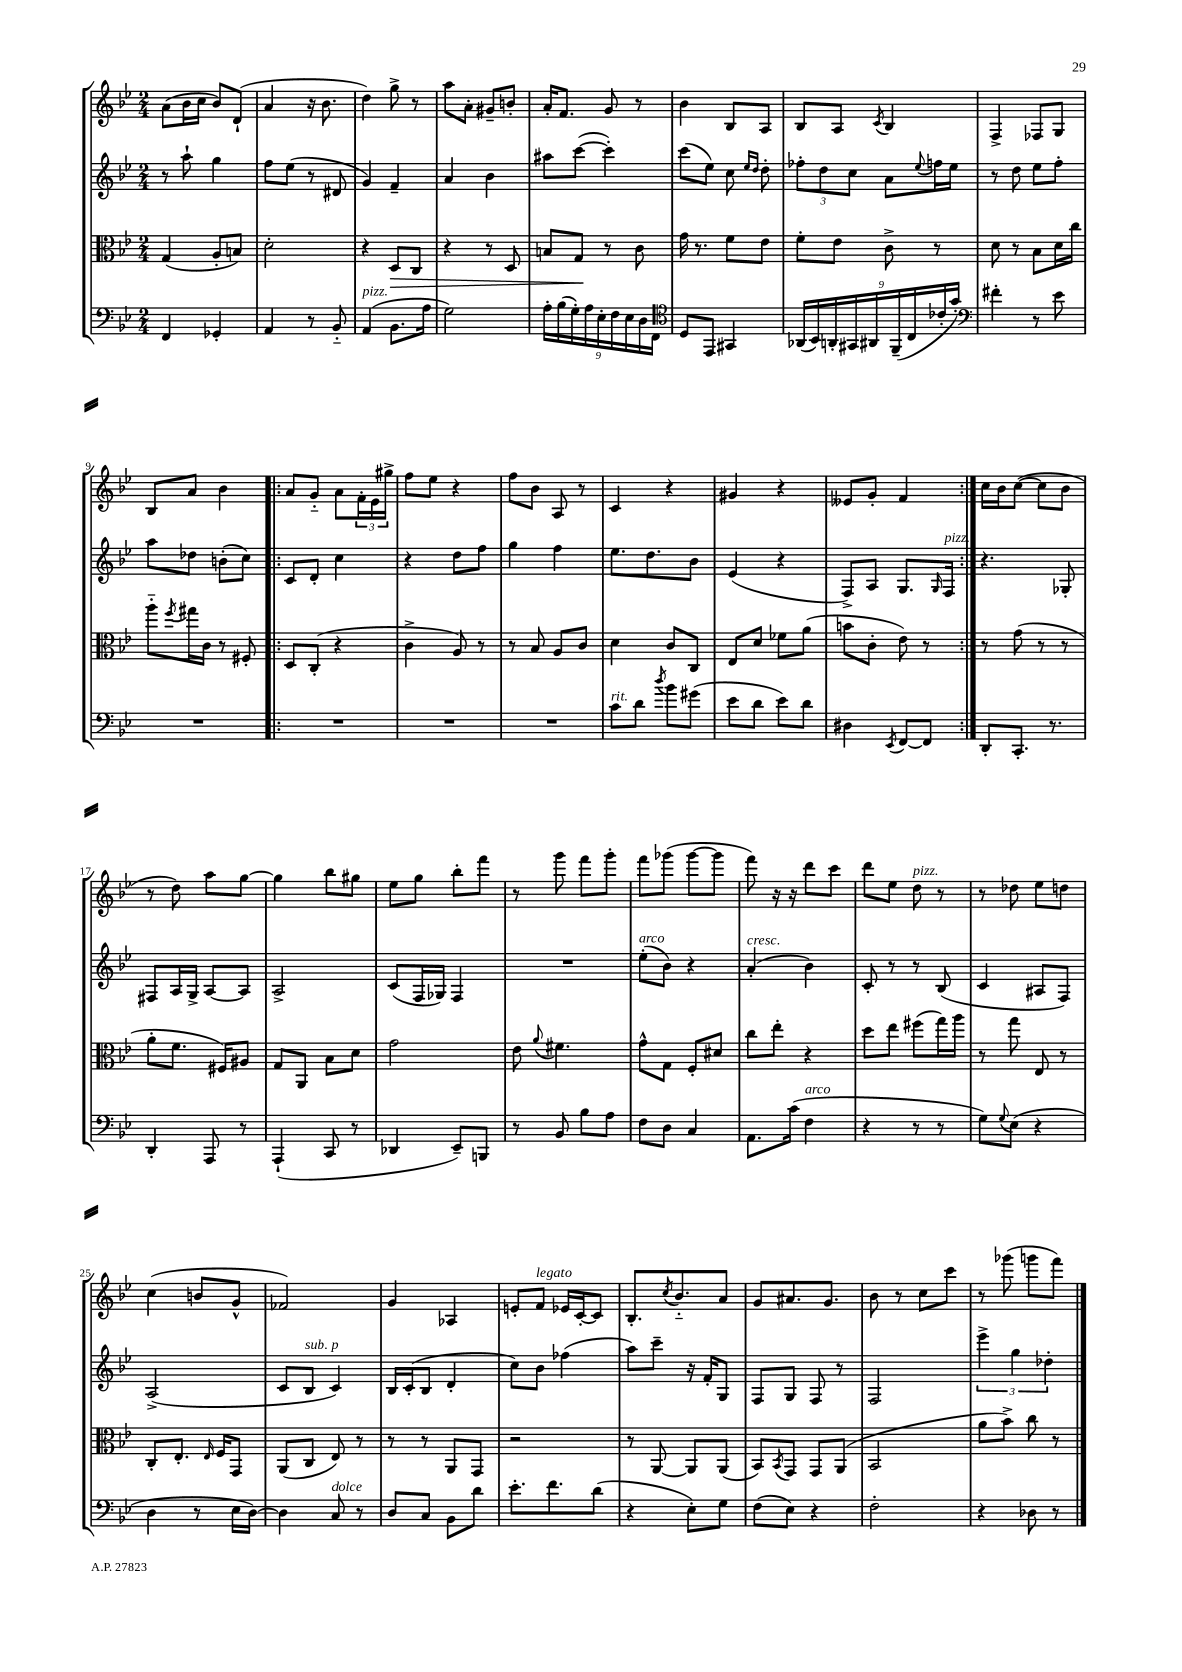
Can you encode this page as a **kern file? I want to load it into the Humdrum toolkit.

**kern	**kern	**kern	**kern
*staff4	*staff3	*staff2	*staff1
*clefF4	*clefC3	*clefG2	*clefG2
*k[b-e-]	*k[b-e-]	*k[b-e-]	*k[b-e-]
*M2/4	*M2/4	*M2/4	*M2/4
4FF	(4G	8r	(8a
.	.	8aa`	16b-
.	.	.	16cc
4GG-'	8A'	4gg	8b-)
.	8B)	.	(8d`
=	=	=	=
4AA	2d'	8ff	4a
.	.	(8ee-	.
8r	.	8r	16r
.	.	.	8.b-
8BB-'~	.	8d#	.
=	=	=	=
(4AA	4r	4g)	4dd)
8.BB-	8D	4f~	8gg^
.	8C	.	8r
16A	.	.	.
=	=	=	=
2G)	4r	4a	8aa
.	.	.	8a'
.	8r	4b-	8g#~
.	8D	.	8b'
=	=	=	=
18A'	8B	8aa#	16a'
(18B-	.	.	.
.	.	.	8.f
18G')	.	.	.
.	8G	([8ccc	.
18A	.	.	.
18E-'	.	.	.
.	8r	4ccc'])	8g
18F	.	.	.
18E-	.	.	.
.	8c	.	8r
18D	.	.	.
18FF	.	.	.
=	=	=	=
*clefC4	*	*	*
8D	16g	(8ccc	4b-
.	8.r	.	.
8EE-	.	8ee-)	.
4GG#	8f	8cc	8B-
.	.	16qqee-	.
.	.	16qqdd	.
.	8e-	8dd'	8A
=	=	=	=
(18AA-	8f'	12ff-'	8B-
18BB-)	.	.	.
.	.	12dd	.
18AA'	.	.	.
.	8e-	.	8A
18GG#	.	12cc	.
18AA#	.	.	.
.	.	.	8qc
.	8c^	8a	4B-
(18FF~	.	.	.
18C	.	.	.
.	.	8qqee-	.
.	8r	16ff	.
18c-'	.	.	.
.	.	16ee-	.
18g')	.	.	.
=	=	=	=
*clefF4	*	*	*
4f#'	8d	8r	4F^
.	8r	8dd	.
8r	8B-	8ee-	8F-
8e-	16d	8ff'	8G
.	16cc	.	.
=	=	=	=
2r	8aa'~	8aa	8B-
.	8qff	.	.
.	16gg#	8dd-	8a
.	16c	.	.
.	8r	(8b'	4b-
.	8F#'	8cc)	.
=!|:	=!|:	=!|:	=!|:
2r	8D	8c	8a
.	(8C'	8d'	8g'~
.	4r	4cc	8a
.	.	.	24f'
.	.	.	24e-
.	.	.	24gg#^
=	=	=	=
2r	4c^	4r	8ff
.	.	.	8ee-
.	8A)	8dd	4r
.	8r	8ff	.
=	=	=	=
2r	8r	4gg	8ff
.	8B-	.	8b-
.	8A	4ff	8A
.	8c	.	8r
=	=	=	=
8c	4d	8.ee-	4c
8d	.	.	.
.	.	8.dd	.
8qdd	.	.	.
8b-	8c	.	4r
(8g#	8C	8b-	.
=	=	=	=
8e-	8E-	(4e-	4g#
8d	8d	.	.
8e-)	8f-	4r	4r
8d	(8a	.	.
=	=	=	=
4D#	8b	8F^)	8e--
.	8c'	8A	8g'
8qEE-	.	.	.
[8FF	8e-)	8.G	4f
8FF]	8r	.	.
.	.	16qqG	.
.	.	16F	.
=:|!	=:|!	=:|!	=:|!
8DD'	8r	4.r	16cc
.	.	.	16b-
8.CC'	(8g	.	([8cc
.	8r	.	8cc]
8.r	.	.	.
.	8r	8G-'	8b-
=	=	=	=
4DD'	8a'	8F#	8r
.	8.f	16A	8dd)
.	.	16G^	.
8AAA	.	[8A	8aa
.	16F#)	.	.
8r	8A#	8A]	[8gg
=	=	=	=
(4AAA`	8G	2A^	4gg]
.	8AA	.	.
8CC	8B-	.	8bb-
8r	8d	.	8gg#
=	=	=	=
4DD-	2g	(8c	8ee-
.	.	16F	8gg
.	.	16G-)	.
8EE-~)	.	4F	8bb-'
8BBB	.	.	8fff
=	=	=	=
8r	8e-	2r	8r
.	8qqa	.	.
8BB-	4.f#	.	8ggg
8B-	.	.	8fff
8A	.	.	8ggg'
=	=	=	=
8F	8g^^	(8ee-'	8fff
8D	8G	8b-)	(8ggg-
4C	8F'	4r	[8ggg-
.	8d#	.	8ggg-]
=	=	=	=
8.AA	8cc	(4a'	8fff)
.	8ee-'	.	16r
(16c	.	.	16r
4F	4r	4b-)	8ddd
.	.	.	8ccc
=	=	=	=
4r	8dd	8c'	8ddd
.	8ee-	8r	8ee-
8r	(8ff#	8r	8dd
8r	16gg)	(8B-	8r
.	16aa	.	.
=	=	=	=
8G)	8r	4c	8r
8qqG	.	.	.
(8E-	8gg	.	8dd-
4r	8E-	8A#	8ee-
.	8r	8F)	8dd
=	=	=	=
4D	8C'	(2A^	(4cc
.	8.E-'	.	.
8r	.	.	8b
.	16qqE-	.	.
.	16F	.	.
16E-	8GG	.	8g^^
[16D)	.	.	.
=	=	=	=
4D]	(8AA	8c	2f-)
.	8C	8B-	.
8C	8E-)	4c)	.
8r	8r	.	.
=	=	=	=
8D	8r	16B-	4g
.	.	(16c'	.
8C	8r	8B-	.
8BB-	8AA	4d'	4A-
8d	8GG	.	.
=	=	=	=
8.e-'	2r	8cc)	8e'
.	.	8b-	8f
8.f	.	.	.
.	.	(4ff-	16e-
.	.	.	[16c'
(8d	.	.	8c]
=	=	=	=
4r	8r	8aa)	8.B-'
.	[8AA	8ccc~	.
.	.	.	8qcc
.	.	.	8.b-'~
8E-')	8AA]	16r	.
.	.	16f'	.
8G	(8AA	8G	8a
=	=	=	=
(8F	8BB-)	8F	8g
.	8qBB-	.	.
8E-)	8GG	8G	8.a#
4r	8GG	8F	.
.	.	.	8.g
.	(8AA	8r	.
=	=	=	=
2F'	2BB-	2F	8b-
.	.	.	8r
.	.	.	8cc
.	.	.	8ccc
=	=	=	=
4r	8a	6eee-^	8r
.	8b-^)	.	(8ggg-
.	.	6gg	.
8D-	8cc	.	8ggg
.	.	6dd-'	.
8r	8r	.	8fff)
==	==	==	==
*-	*-	*-	*-
